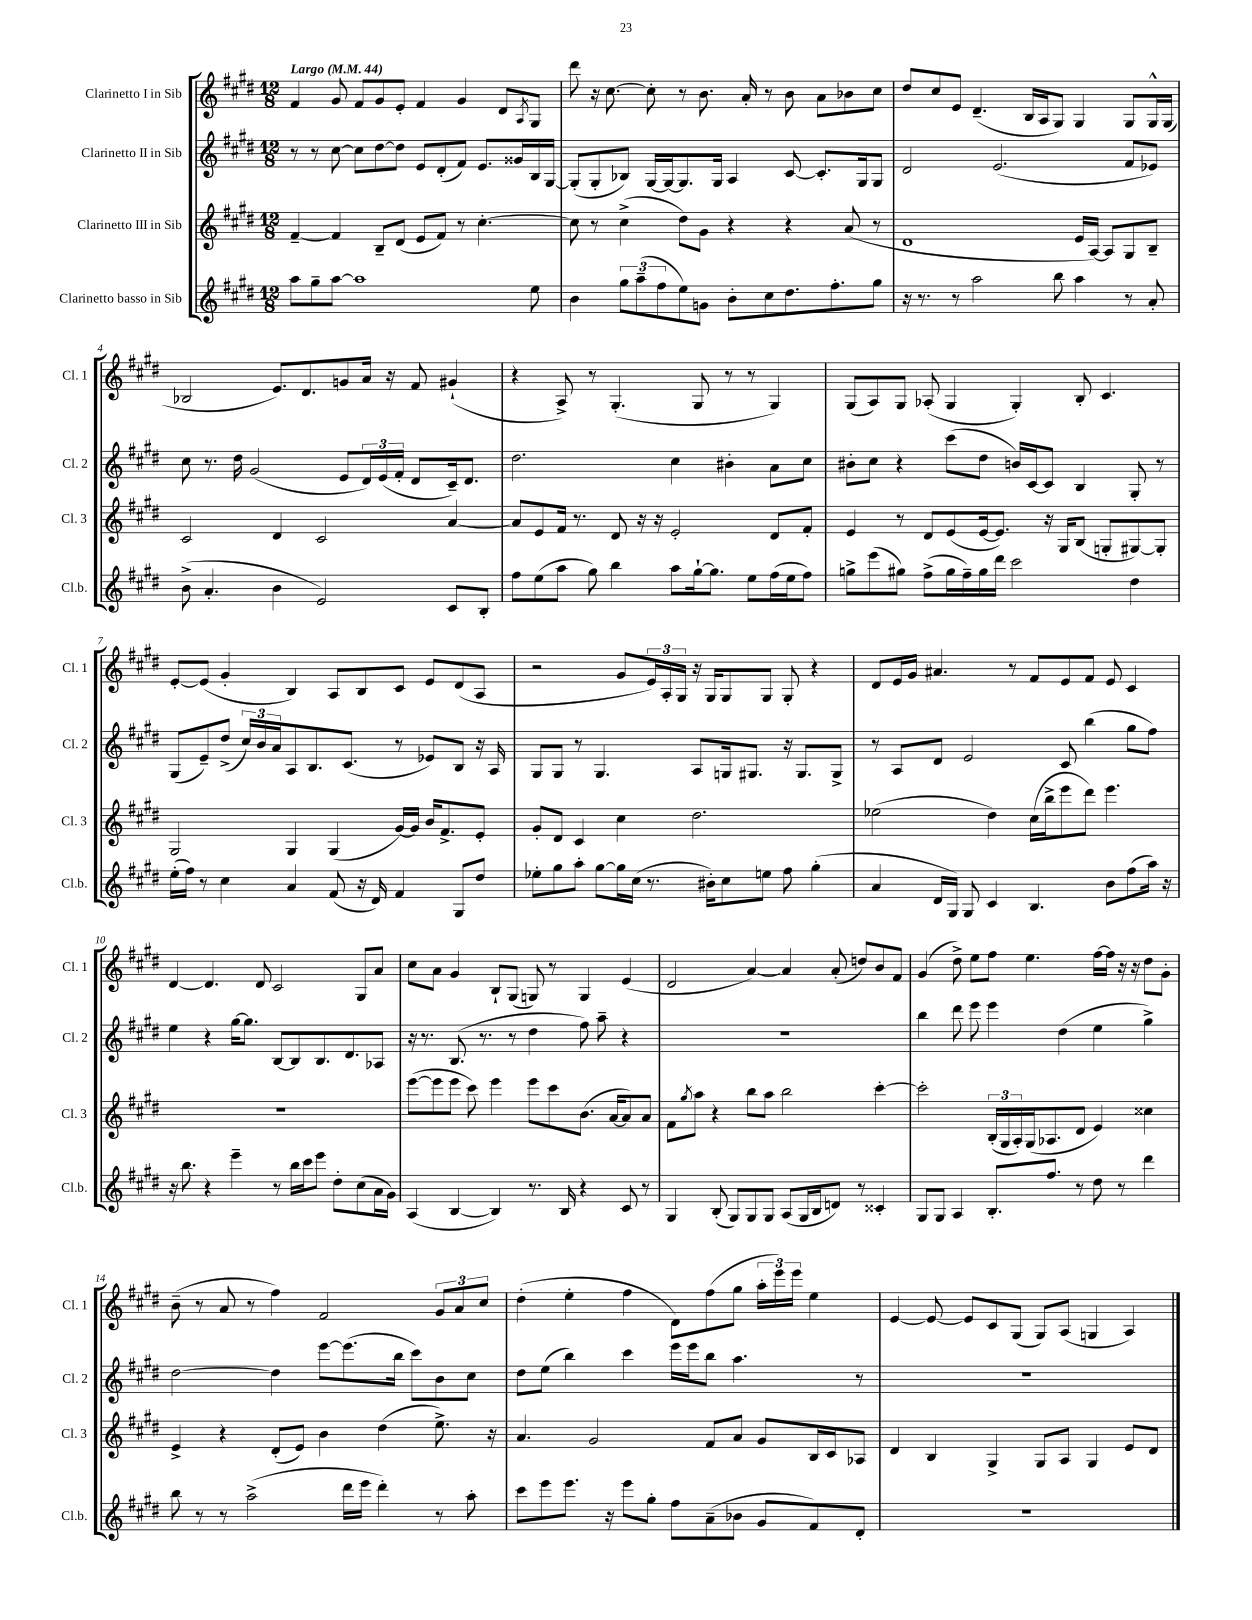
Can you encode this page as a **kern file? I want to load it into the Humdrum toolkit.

**kern	**kern	**kern	**kern
*staff4	*staff3	*staff2	*staff1
*clefG2	*clefG2	*clefG2	*clefG2
*k[f#c#g#d#]	*k[f#c#g#d#]	*k[f#c#g#d#]	*k[f#c#g#d#]
*M12/8	*M12/8	*M12/8	*M12/8
*MM44	*MM44	*MM44	*MM44
8aa\L	[4f#~/	8r	4f#/
8gg#~\	.	8r	.
[8aa\J	4f#/]	[8cc#\	8g#/
1aa]	.	8cc#\]L	8f#/L
.	8B~/L	[8dd#\	8g#/
.	(8d#/J	8dd#\]J	8e'/J
.	8e/L	8e/L	4f#/
.	8f#/J)	(8d#'/	.
.	8r	8f#/J)	4g#/
.	[4.cc#'\	8.e/L	.
.	.	.	8d#/L
.	.	16g##/L	.
.	.	.	8qA/
8ee\	.	16B/	8G#/J
.	.	[16G#/JJ	.
=	=	=	=
4b\	8cc#\]	(8G#'/]L	8ddd#\
.	8r	8G#'/	16r
.	.	.	[8.cc#\
12gg#\L	(4cc#^\	8B-/J)	.
(12aa~\	.	.	.
.	.	[16G#/LL	8cc#'\]
12ff#\	.	.	.
.	.	16G#/_J	.
8ee\)	8dd#\L)	8.G#/]	8r
8g\J	8g#\J	.	8.b\
.	.	16G#/Jk	.
8b'\L	4r	4A/	.
.	.	.	16a'/
8cc#\	.	.	8r
8.dd#\	4r	[8c#/	8b\
.	.	8.c#'/]L	8a\L
8.ff#'\	.	.	.
.	(8a/	.	8b-\
.	.	16G#/k	.
8gg#\J	8r	8G#/J	8cc#\J
=	=	=	=
16r	1d#	2d#/	8dd#/L
8.r	.	.	.
.	.	.	8cc#/
8r	.	.	8e/J
2aa\	.	.	(4.d#~/
.	.	(2.e/	.
.	.	.	16B/LL
.	.	.	16A/J
8bb\	.	.	8G#/J)
4aa\	16e/LL	.	4G#/
.	[16A/JJ)	.	.
.	8A/]L	.	.
8r	8G#/	8f#/L	8G#/L
8a'/	8B~/J	8e-/J)	16G#^^/L
.	.	.	(16G#/JJ
=	=	=	=
(8b^\	2c#/	8cc#\	2B-/
4.a'/	.	8.r	.
.	.	16dd#\	.
.	.	(2g#/	.
4b\	4d#/	.	8.e/L)
.	.	.	8.d#/
2e/)	2c#/	.	.
.	.	8e/L	8g/
.	.	24d#/L)	16a/Jk
.	.	(24e/	.
.	.	.	16r
.	.	24f#'/JJ	.
.	.	8d#/L	8f#/
8c#/L	[4a/	16c#~/k)	(4g#`/
.	.	8.d#/J	.
8B'/J	.	.	.
=	=	=	=
8ff#\L	8a/]L	2.dd#\	4r
(8ee\	8e/	.	.
8aa\J	16f#/Jk	.	8A^/)
.	8.r	.	.
8gg#\)	.	.	8r
4bb\	8d#/	.	(4.G#'/
.	16r	.	.
.	16r	.	.
8aa\L	2e'/	4cc#\	.
[16gg#`\k	.	.	8G#/
8.gg#\]J	.	.	.
.	.	4b#'\	8r
8ee\L	.	.	8r
(16ff#\L	8d#/L	8a\L	4G#/)
16ee\J	.	.	.
8ff#\J)	8f#'/J	8cc#\J	.
=	=	=	=
8gg^\L	4e/	8b#'\L	(8G#/L
(8eee\	.	8cc#\J	8A/)
8gg#\J)	8r	4r	8G#/J
(8ff#^\L	8d#/L	.	(8A-'/
16gg#\L	(8e/	(8ccc#\L	4G#/
16ff#~\)	.	.	.
16gg#\	[16e/k	8dd#\J	.
16ddd#\JJ	8.e/]J)	.	.
2ccc#\	.	16b/LL)	4G#'/)
.	.	[16c#/J	.
.	16r	8c#/]J	.
.	16G#/LK	.	.
.	(8B/J	4B/	8B'/
.	8G'/L	.	4.c#/
4dd#\	[8G#/)	8G#'/	.
.	8G#'/]J	8r	.
=	=	=	=
(16ee'\LL	2G#/	(8G#/L	[8e'/L
16ff#\JJ)	.	.	.
8r	.	8e~/)	(8e/]J
4cc#\	.	(8dd#^/J	4g#'/
.	.	24cc#/LL)	.
.	.	24b/	.
.	.	24a/J	.
4a/	4G#/	8A/	4B/)
.	.	8.B/	.
(8f#/	(4G#/	.	8A/L
.	.	(8.c#/J	.
16r	.	.	8B/
16d#/)	.	.	.
4f#/	[16g#/LL)	8r	8c#/J
.	16g#/]JJ	.	.
.	16b/LK	8e-/L)	8e/L
.	8.f#^/	.	.
8G#/L	.	8B/J	(8d#/
8dd#/J	8e'/J	16r	8A/J
.	.	16A/	.
=	=	=	=
8ee-'\L	8g#'/L	8G#/L	2r
8gg#\	8d#/J	8G#/J	.
8aa'\J	4c#/	8r	.
[8gg#\L	.	4.G#/	.
16gg#\]L	4cc#\	.	8g#/L
(16cc#\JJ	.	.	.
8.r	.	.	24e/L)
.	.	.	24A'/
.	.	.	24G#/JJ
.	2.dd#\	8A/L	16r
16b#'\LK)	.	.	16G#/LK
8cc#\	.	16G/k	8G#/
.	.	8.G#/J	.
8ee\J	.	.	8G#/J
8ff#\	.	16r	8G#'/
.	.	8.G#/L	.
(4gg#'\	.	.	4r
.	.	8G#^/J	.
=	=	=	=
4a/	(2ee-\	8r	8d#/L
.	.	8A/L	16e/L
.	.	.	16g#/JJ
16d#/LL	.	8d#/J	4.a#/
16G#/JJ)	.	.	.
8G#/	.	2e/	.
4c#/	4dd#\)	.	.
.	.	.	8r
4.B/	(16cc#\LL	.	8f#/L
.	16bb^\J	.	.
.	8eee\	8c#/	8e/
.	8ddd#\J)	(4bb\	8f#/J
8b\L	4.eee\	.	8e/
(8ff#\	.	8gg#\L	4c#/
16aa\Jk)	.	8ff#\J)	.
16r	.	.	.
=	=	=	=
16r	1.r	4ee\	[4d#/
8.bb\	.	.	.
4r	.	4r	4.d#/]
4eee~\	.	[16gg#\LK	.
.	.	8.gg#\]J	.
.	.	.	8d#/
8r	.	[8B/L	2c#/
16bb\LL	.	8B/]	.
16ccc#\J	.	.	.
8eee\J	.	8.B/	.
8dd#'\L	.	.	.
.	.	8.d#/	.
(8cc#\	.	.	8G#/L
16a\L	.	8A-/J	8a/J
16g#\JJ)	.	.	.
=	=	=	=
(4A/	([8eee\L	16r	8cc#\L
.	.	8.r	.
.	8eee\]	.	8a\J
[4B/	8eee\J	(8.B/	4g#/
.	8ccc#\)	.	.
.	.	8.r	.
4B/])	4eee\	.	8B`/L
.	.	8r	(8G#/J
8.r	8eee\L	4dd#\	8G/)
.	8ccc#\	.	8r
16B/	.	.	.
4r	(8.b\J	8ff#\)	4G/
.	.	8aa~\	.
.	[16a/LK	.	.
8c#/	8a/])	4r	(4e/
8r	8a/J	.	.
=	=	=	=
4G#/	8f#\L	1.r	2d#/
.	8qgg#/	.	.
.	8aa\J	.	.
(8B'/	4r	.	.
8G#/L)	.	.	.
8G#/	8bb\L	.	[4a/)
8G#/J	8aa\J	.	.
(8A/L	2bb\	.	4a/]
16G#/L	.	.	.
16B/J	.	.	.
8d/J)	.	.	(8a'/
8r	.	.	8dd/L)
4c##'/	[4ccc#'\	.	8b/
.	.	.	8f#/J
=	=	=	=
8G#/L	2ccc#'\]	4bb\	(4g#/
8G#/J	.	.	.
4A/	.	8ddd#\	8dd#^\)
.	.	8eee\	8ee\L
8.B'/L	(24B'/LL	4eee\	8ff#\J
.	24G#/	.	.
.	24A'/)	.	.
.	(16G#/J	.	4.ee\
8.ff#/J	8.A-/	.	.
.	.	(4dd#\	.
8r	8d#/J	.	.
8dd#\	4e/)	4ee\	[16ff#\LL
.	.	.	16ff#\]JJ
8r	.	.	16r
.	.	.	16r
4ddd#\	4cc##\	4gg#^\)	8dd#\L
.	.	.	8g#'\J
=	=	=	=
8bb\	4e^/	[2dd#\	(8b~\
8r	.	.	8r
8r	4r	.	8a/
(2aa^\	.	.	8r
.	(8d#'/L	4dd#\]	4ff#\)
.	8e/J)	.	.
.	4b\	[8eee\L	2f#/
16ddd#\LL	.	(8.eee\]	.
16eee\JJ	.	.	.
4ddd#'\)	(4dd#\	.	.
.	.	16bb\Jk	.
.	.	8ccc#\L)	.
8r	8.ee^\)	8b\	12g#/L
.	.	.	12a/
8aa'\	.	8cc#\J	.
.	.	.	12cc#/J
.	16r	.	.
=	=	=	=
8ccc#\L	4.a/	8dd#\L	(4dd#'\
8eee\	.	(8ee\J	.
8.eee\J	.	4bb\)	4ee'\
.	2g#/	.	.
16r	.	.	.
8eee\L	.	4ccc#\	4ff#\
8gg#'\J	.	.	.
8ff#\L	.	16eee\LL	8d#\L)
.	.	16eee\J	.
(8a~\	8f#/L	8bb\J	(8ff#\
8b-\J	8a/J	4.aa\	8gg#\J
8g#/L	8g#/L	.	24aa'\LL
.	.	.	24eee\)
.	.	.	24eee\JJ
8f#/)	16B/L	.	4ee\
.	16c#/J	.	.
8d#'/J	8A-/J	8r	.
=	=	=	=
1.r	4d#/	1.r	[4e/
.	4B/	.	8e/_
.	.	.	8e/]L
.	4G#^/	.	8c#/
.	.	.	(8G#/J
.	8G#/L	.	8G#/L)
.	8A/J	.	(8A/J
.	4G#/	.	4G/
.	8e/L	.	4A/)
.	8d#/J	.	.
==	==	==	==
*-	*-	*-	*-
